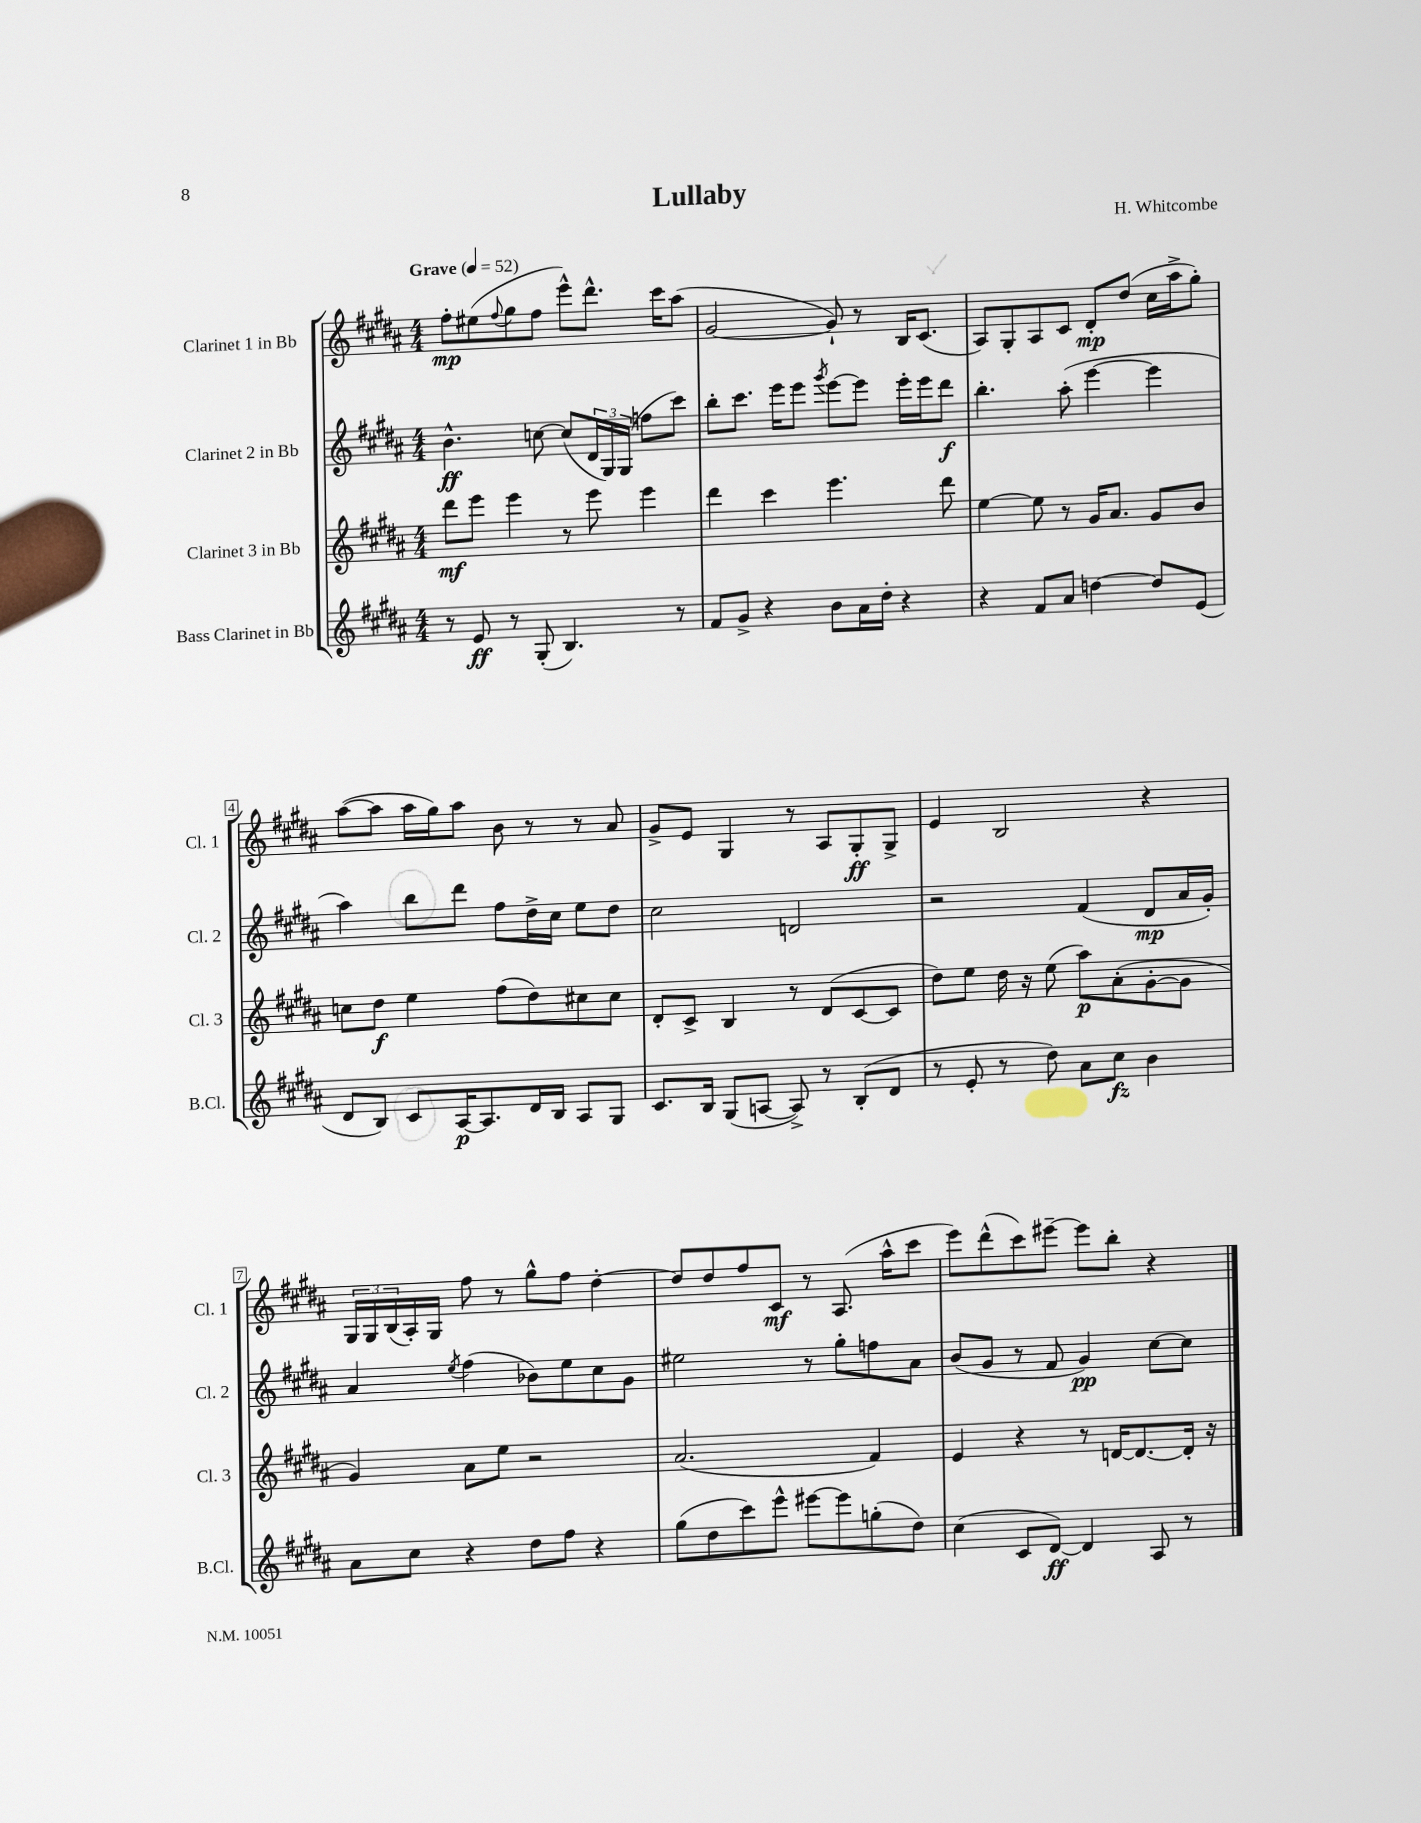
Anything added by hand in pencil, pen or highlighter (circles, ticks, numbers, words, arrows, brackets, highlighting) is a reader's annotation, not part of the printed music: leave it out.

**kern	**kern	**kern	**kern
*staff4	*staff3	*staff2	*staff1
*clefG2	*clefG2	*clefG2	*clefG2
*k[f#c#g#d#a#]	*k[f#c#g#d#a#]	*k[f#c#g#d#a#]	*k[f#c#g#d#a#]
*M4/4	*M4/4	*M4/4	*M4/4
*MM52	*MM52	*MM52	*MM52
8r	8ddd#\L	4.b^^\	8ff#'\L
8e/	8eee\J	.	(8ee#\
.	.	.	8qqff#/
8r	4eee\	.	8gg#\
(8G#'/	.	[8cc\	8ff#\J
4.B/)	8r	(8cc/]L	8eee^^\L)
.	8eee\	24d#/L	8.ddd#^^\J
.	.	24G#/)	.
.	.	(24G#/JJ	.
.	4eee\	8ff\L	.
.	.	.	16ccc#\LK
8r	.	8ccc#\J)	(8aa#\J
=	=	=	=
8f#/L	4ddd#\	8bb'\L	[2g#/
8g#^/J	.	8.ccc#\J	.
4r	4ccc#\	.	.
.	.	16eee\LK	.
.	.	8eee\J	.
.	.	8qggg#/	.
8b\L	4.eee\	[8eee\L	8g#`/])
16a#\L	.	8eee\]J	8r
16dd#'\JJ	.	.	.
4r	.	16eee'\LL	16B/LK
.	.	16eee\J	(8.c#/J
.	8ddd#\	8ddd#\J	.
=	=	=	=
4r	[4ee\	4.bb'\	8A#/L)
.	.	.	8G#'/
8f#/L	8ee\]	.	8A#/
8a#/J	8r	(8aa#'\	8c#/J
[4dd\	16g#/LK	[4eee\	8d#'/L
.	8.a#/J	.	.
.	.	.	(8dd#/J
8dd/]L	8g#/L	4eee\]	16cc#\LL
.	.	.	16aa#^\J
(8e/J	8b/J	.	8gg#'\J)
=	=	=	=
8d#/L	8cc\L	4aa#\)	([8aa#\L
8B/J)	8dd#\J	.	8aa#\]J
8c#/L	4ee\	8bb\L	16aa#\LL
.	.	.	16gg#\J)
[16A#/K	.	8ddd#\J	8aa#\J
8.A#/]	.	.	.
.	(8ff#\L	8ff#\L	8b\
16d#/L	8dd#\)	16dd#^\L	8r
16B/JJ	.	16cc#\JJ	.
8A#/L	8cc#\	8ee\L	8r
8G#/J	8cc#\J	8dd#\J	8a#/
=	=	=	=
8.c#/L	8d#'/L	2cc#\	8g#^/L
.	8c#^/J	.	8e/J
16B/Jk	.	.	.
(8G#/L	4B/	.	4G#/
[8A/J	.	.	.
8A^/])	8r	2d/	8r
8r	(8d#/L	.	8A#/L
(8B'/L	[8c#/	.	8G#'/
8d#/J	8c#/]J	.	8G#^/J
=	=	=	=
8r	8dd#\L)	2r	4e/
8e'/	8ee\J	.	.
8r	16dd#\	.	2B/
.	16r	.	.
8dd#\)	(8ee\	.	.
8a#\L	8aa#\L)	(4f#/	.
8cc#\J	(8a#'\	.	.
4b\	[8g#'\	8d#/L	4r
.	8g#\]J	16a#/L	.
.	.	16g#'/JJ)	.
=	=	=	=
8a#\L	4g#/)	4a#/	24G#/LL
.	.	.	24G#/
.	.	.	(24B/
8cc#\J	.	.	16A#'/)
.	.	.	16G#/JJ
.	.	8qee/	.
4r	8a#\L	(4ff#\	8ff#\
.	8ee\J	.	8r
8dd#\L	2r	8b-\L)	8gg#^^\L
8ff#\J	.	8ee\	8ff#\J
4r	.	8cc#\	[4dd#'\
.	.	8g#\J	.
=	=	=	=
(8gg#\L	(2.a#/	2ee#\	8dd#/]L
8dd#\	.	.	8dd#/
8ccc#\)	.	.	8ff#/
8eee^^\J	.	.	8c#/J
[8eee#\L	.	8r	8r
8eee#\]	.	8gg#'\L	(8.A#/
(8gg'\	4f#/)	8ff\	.
.	.	.	16aa#^^\LK
8dd#\J)	.	8a#\J	8ccc#\J
=	=	=	=
(4cc#\	4e/	(8b/L	8eee\L)
.	.	8g#/J	(8ddd#^^\
8c#/L	4r	8r	8ccc#\)
[8d#/J)	.	8f#/	[8eee#~\J
4d#/]	8r	4g#/)	8eee#\]L
.	[16d/LK	.	8bb'\J
.	8.d/_	.	.
8A#/	.	[8cc#\L	4r
8r	16d'/]Jk	8cc#\]J	.
.	16r	.	.
==	==	==	==
*-	*-	*-	*-
